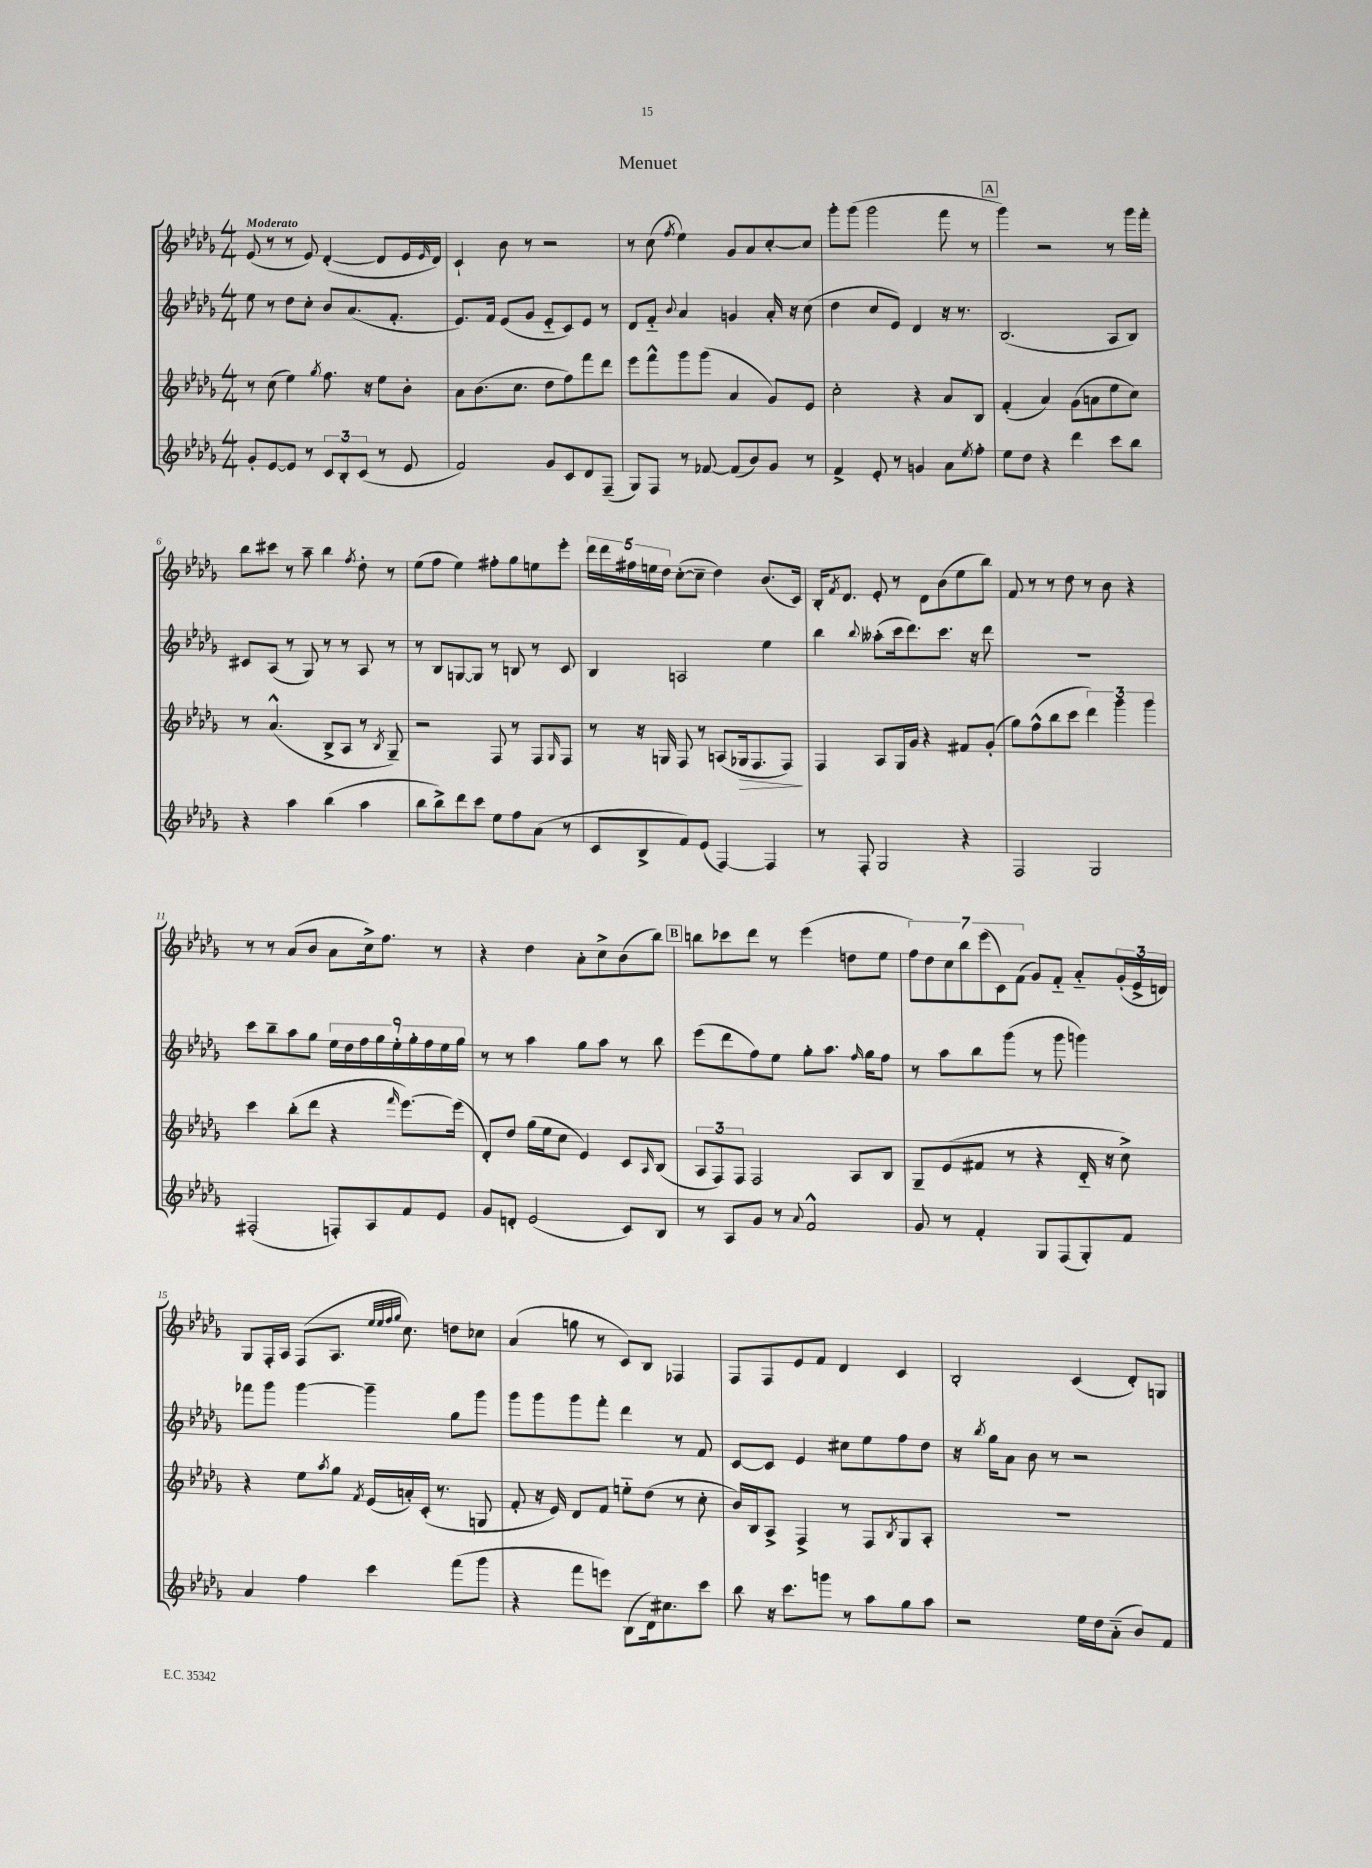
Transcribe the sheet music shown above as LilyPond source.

\header { title = "Menuet" }
<<
\new StaffGroup <<
\new Staff = "s0" {
    \clef treble \key des \major \numericTimeSignature \time 4/4 \tempo "Moderato"
    ees'8( r8 r8 ees'8) des'4~-.( des'8 ees'16 \grace { ees'16 } des'16) |
    c'4-! bes'8 r8 r2 |
    r8 c''8( \acciaccatura { f''8 } ees''4) ges'8 aes'8 c''8~-. c''8 |
    ges'''8-. ges'''8( ges'''2 f'''8 r8 |
    \mark \markup { \box "A" } ges'''4) r2 r8 ges'''16 f'''16-. |
    bes''8 cis'''8 r8 aes''8-- bes''4 \acciaccatura { f''8 } des''8-. r8 |
    ees''8( f''8 ees''4) fis''8-. ges''8 e''8 ees'''8-. |
    \tuplet 5/4 { des'''16 des'''16 fis''16 e''16 des''16 } c''8~-.( c''8-- des''4) bes'8.( c'16) |
    bes16-. \acciaccatura { f'8 } des'8. ees'8-. r8 des'8 bes'8( ees''8 bes''8) |
    f'8 r8 r8 des''8 r8 bes'8 r4 |
    r8 r8 aes'8( bes'8 aes'8 c''16->) f''8. r8 |
    r4 des''4 aes'8-. c''8-> bes'8( bes''8) |
    \mark \markup { \box "B" } b''8 ces'''8 des'''8 r8 ees'''4( d''8 ees''8 |
    \tuplet 7/4 { f''8) des''8 c''8 bes''8 ees'''8( c'8) f'8( } ges'8) f'8-_ aes'8-_ \tuplet 3/2 { ges'16-.( ees'16-> d'16) } |
    ges8 f16-. aes16 f8( aes8. \grace { ees''32 ees''32 f''32 ges''32 } c''8.) d''8 ces''8 |
    aes'4( g''8 r8 c'8) bes8 fes4 |
    f8 f8 ees'8 f'8 des'4 c'4 |
    bes2-. c'4( des'8-.) g8 \bar "|." |
}
\new Staff = "s1" {
    \clef treble \key des \major \numericTimeSignature \time 4/4
    ees''8 r8 des''8 c''8-. bes'8 aes'8.( f'8.-. |
    ees'8.) f'16 ees'8( ges'8 ees'8-_ c'8) ees'8 r8 |
    des'8 f'8-_ \appoggiatura { bes'8 } aes'4 g'4 aes'16-. r16 c''8( |
    des''4 c''8 ees'8) des'4 r16 r8. |
    \mark \markup { \box "A" } bes2.( aes8 bes8) |
    cis'8 aes8( r8 ges8) r8 r8 aes8 r8 |
    r8 bes8 g8~ g8 r8 b8 r8 c'8 |
    bes4 a2 ees''4 |
    bes''4 \appoggiatura { bes''8 } aeses''8-.( c'''16 des'''8.) c'''8. r16 des'''8 |
    R1 |
    c'''8 bes''8-- aes''8 ges''8 \tuplet 9/8 { ees''16 des''16 f''16 ges''16 ees''16-. ges''16-. f''16 ees''16 ges''16 } |
    r8 r8 aes''4 ges''8 aes''8 r8 bes''8 |
    \mark \markup { \box "B" } ees'''8( des'''8 f''8) ees''8 ges''8-. aes''8. \grace { f''16 } ges''16 f''8 |
    r8 aes''8 bes''8 ges'''8( r8 ges'''8 g'''4) |
    fes'''8 ges'''8 ges'''4~ ges'''4-- ges''8 ges'''8 |
    ges'''8 ges'''8 ges'''8 f'''8-. des'''4 r8 f'8 |
    c'8~ c'8 ees'4 cis''8 ees''8 f''8 des''8 |
    r16 \acciaccatura { bes''8 } ges''16 aes'8 bes'8 r8 r2 \bar "|." |
}
\new Staff = "s2" {
    \clef treble \key des \major \numericTimeSignature \time 4/4
    r8 c''8( ees''4) \acciaccatura { ges''8 } f''8. r16 ees''8 bes'8-. |
    aes'8 bes'8.( c''8. des''8 f''8) f'''8 des'''8 |
    ees'''8 f'''8-^ ges'''8 ges'''8( aes'4 ges'8) ees'8 |
    c''2-. r4 aes'8 bes8 |
    \mark \markup { \box "A" } f'4-.( aes'4) ges'8( a'8 ees''8 c''8) |
    r8 aes'4.-^( bes8-> aes8 r8 \acciaccatura { bes8 } ges8--) |
    r2 f8 r8 f8 \grace { ges16 } f8 |
    r8 r16 g16 f8 r8 a8( ges16\> f8. f8\!) |
    f4 aes8 ges16 ges'16 r4 fis'8 ges'8-.( |
    ges''8) f''8-^( bes''8 c'''8 \tuplet 3/2 { des'''4) ges'''4 ges'''4 } |
    c'''4 bes''8-.( des'''8 r4 \grace { f'''16 } ees'''8.~) ees'''16( |
    des'8-.) des''8 ges''16( ees''16 c''8 ees'4) c'8 \grace { aes16 } bes8( |
    \mark \markup { \box "B" } \tuplet 3/2 { aes8 f8) f8 } f2 aes8 bes8 |
    ges8-- ees'8( fis'8 r8 r4 des'16-_ r16 c''8->) |
    r4 ees''8 \acciaccatura { aes''8 } ges''8 \acciaccatura { f'8 } ees'16( a'16-.) c'16-.( r8. g8 |
    f'8-. r16 ees'16) des'8 f'8 e''8-_ des''8( r8 c''8-. |
    bes'16) bes16 aes8-> f4-> r8 f8 \acciaccatura { bes8 } ges8 aes8-. |
    R1 \bar "|." |
}
\new Staff = "s3" {
    \clef treble \key des \major \numericTimeSignature \time 4/4
    ges'8-. ees'8~ ees'8 r8 \tuplet 3/2 { c'8 bes8-. c'8( } r8 ees'8 |
    f'2) ges'8 c'8 des'8 f8--( |
    ges8) f8 r8 fes'8~ fes'8( bes'8) ges'8 r8 |
    f'4-> ees'8-. r8 g'4 aes'8 \acciaccatura { ees''8 } f''8-. |
    \mark \markup { \box "A" } ees''8 des''8 r4 des'''4 c'''8 bes''8 |
    r4 aes''4 bes''4( aes''4 |
    bes''8 bes''8->) des'''8 c'''8 ees''8 f''8 aes'8( r8 |
    c'8 bes8-> f'8) ees'8( f4~) f4 |
    r8 f8-. ges2 r4 |
    f2 ges2 |
    fis2-.( f8-.) aes8 f'8 ees'8 |
    ges'8 d'8-. ees'2( c'8) bes8 |
    \mark \markup { \box "B" } r8 aes8 ges'8 r8 \appoggiatura { aes'8 } f'2-^ |
    ges'8 r8 f'4-. ges8 f8( ges8-.) f'8 |
    aes'4 f''4 c'''4 f'''8( ges'''8 |
    r4 f'''8 e'''8) bes8( des'16) cis''8. c'''8 |
    bes''8 r16 c'''8. g'''8 r8 aes''8 ges''8 aes''8 |
    r2 ees''16 des''16 aes'8-_( bes'8) f'8 \bar "|." |
}
>>
>>
